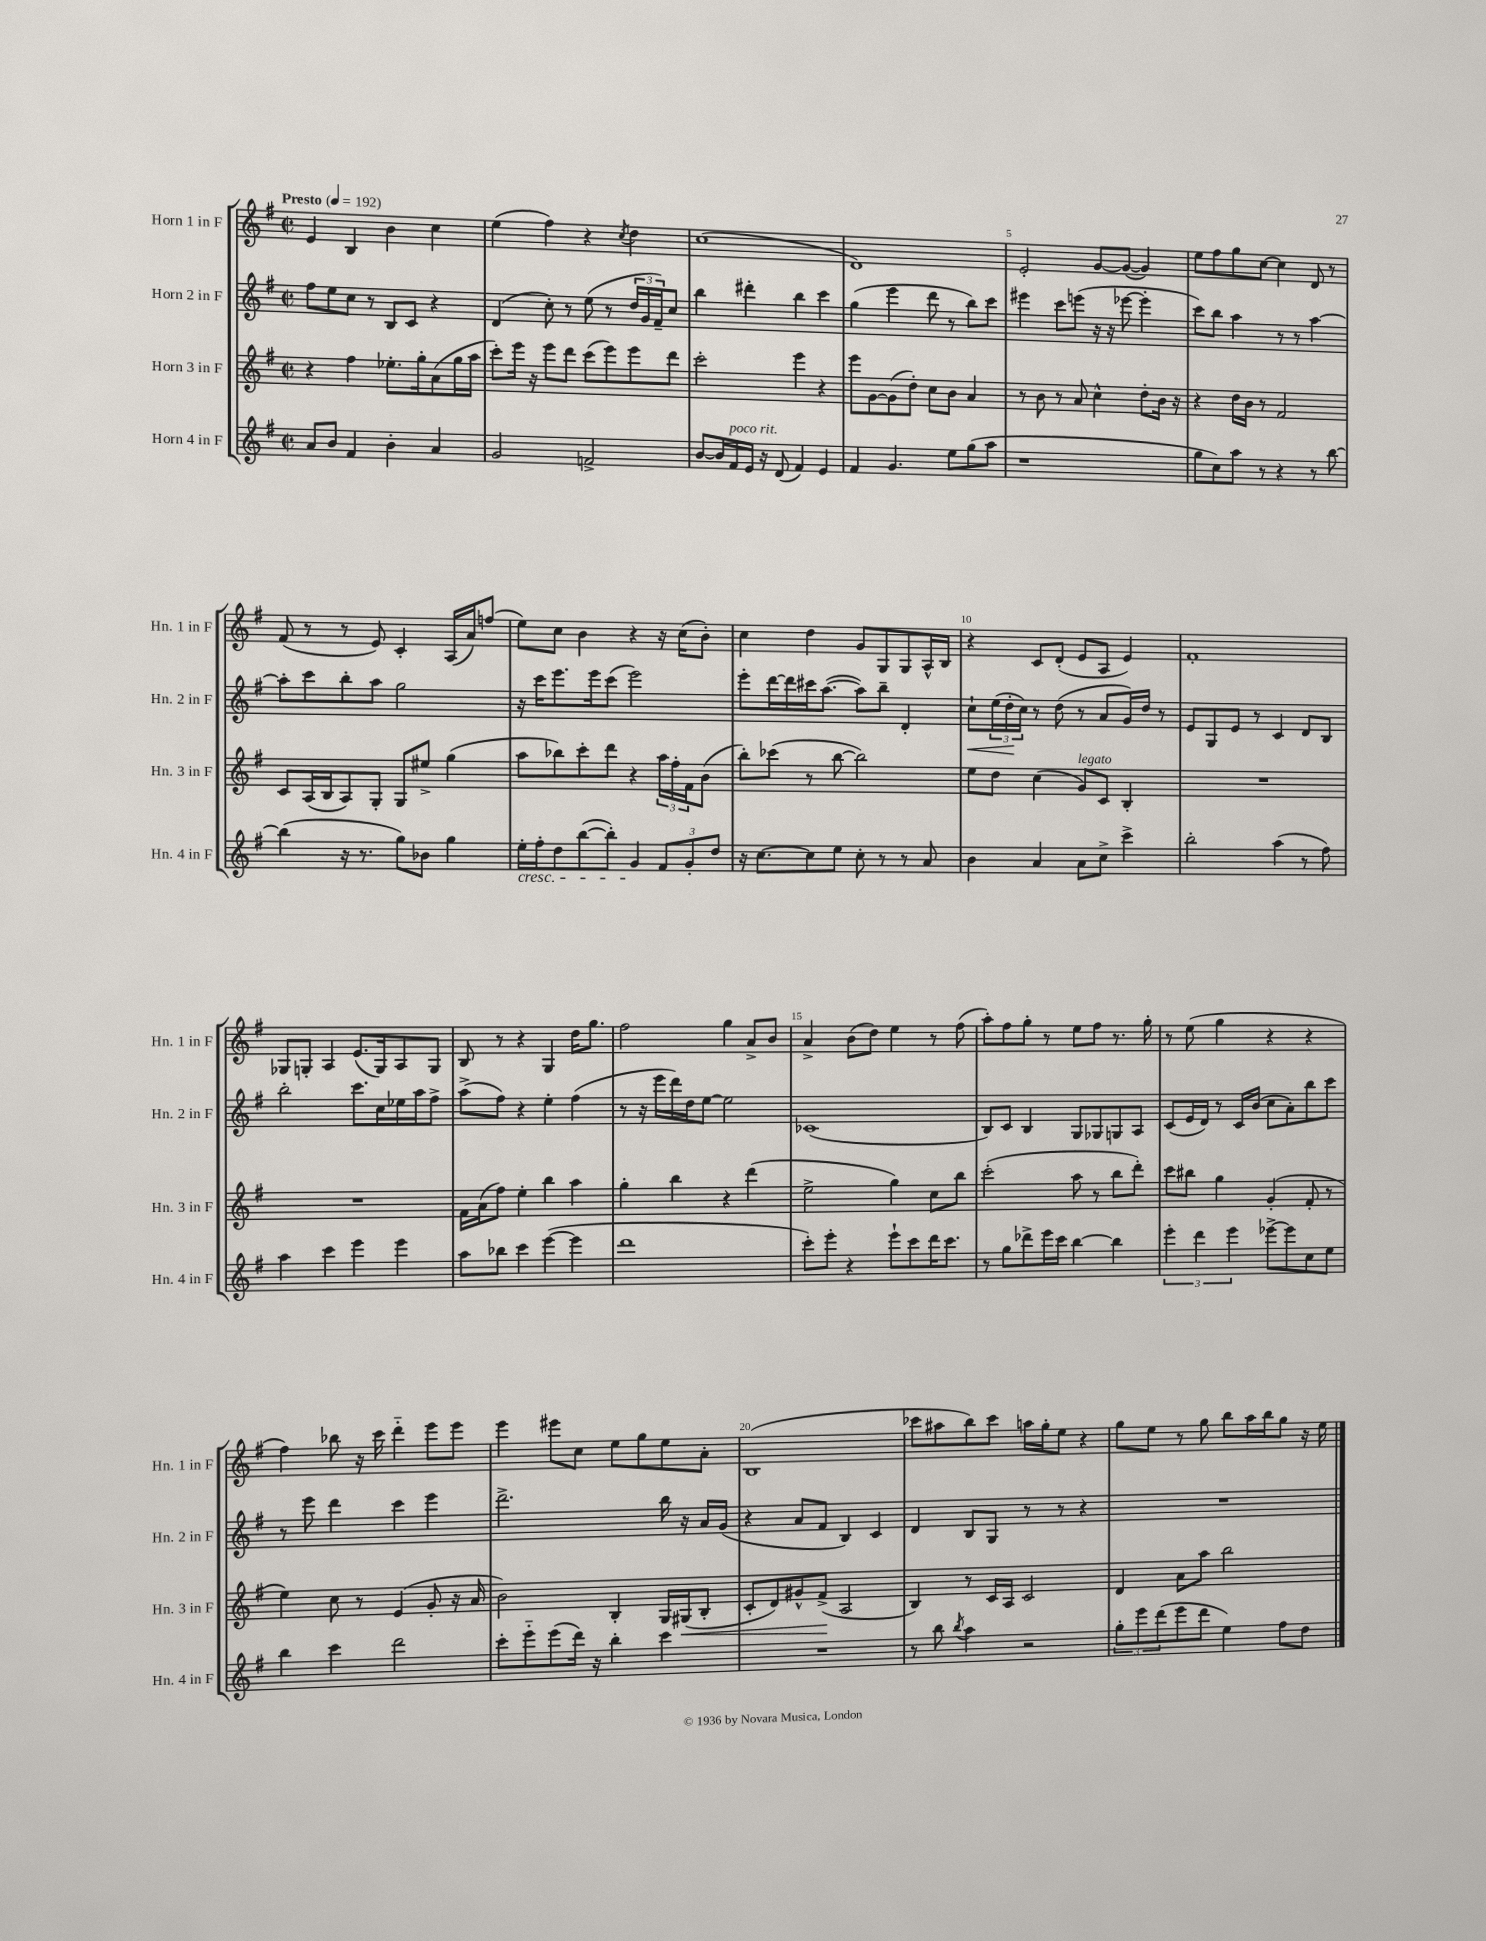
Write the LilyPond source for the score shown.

<<
\new StaffGroup <<
\new Staff = "s0" \with { instrumentName = "Horn 1 in F" shortInstrumentName = "Hn. 1 in F" } {
    \clef treble \key g \major \defaultTimeSignature \time 2/2 \tempo "Presto" 4 = 192
    e'4 b4 b'4 c''4 |
    e''4( fis''4) r4 \acciaccatura { c''8 } d''4 |
    c''1( |
    d'1) |
    e'2-. g'8~ g'8~( g'4) |
    e''8 fis''8 g''8 c''8~ c''4 d'8 r8 |
    fis'8( r8 r8 e'8) c'4-. a16( a'16) f''8( |
    e''8) c''8 b'4 r4 r16 c''16( b'8-.) |
    c''4 d''4 g'8 g8 g8 a16-^ b16 |
    r4 c'8 d'8-.( e'8 a8 e'4) |
    fis'1-. |
    ges8 g8-. a4 e'8.( g16) a8 g8 |
    b8 r8 r4 g4 d''16 g''8. |
    fis''2 g''4 a'8-> b'8 |
    a'4-> b'8( d''8) e''4 r8 fis''8( |
    a''8-.) fis''8 g''8-. r8 e''8 fis''8 r8. g''16-. |
    r8 e''8( g''4 r4 r4 |
    fis''4) bes''8 r16 c'''16 d'''4-_ e'''8 e'''8 |
    e'''4 eis'''8 c''8 e''8 g''8 e''8 a'8-. |
    b1( |
    ces'''8 ais''8 b''8) ces'''8 a''16 g''16-. e''8 r4 |
    g''8 e''8 r8 g''8 b''8 a''16 b''16 g''8 r16 e''16 \bar "|." |
}
\new Staff = "s1" \with { instrumentName = "Horn 2 in F" shortInstrumentName = "Hn. 2 in F" } {
    \clef treble \key g \major \defaultTimeSignature \time 2/2
    fis''8 e''8 c''8 r8 b8 c'8 r4 |
    d'4( c''8-.) r8 e''8( r8 \tuplet 3/2 { d''16 g'16 fis'16--) } c''8 |
    b''4 dis'''4-. b''4 c'''4 |
    g''4( e'''4 d'''8 r8 b''8) c'''8 |
    eis'''4 c'''8 e'''8( r16 r16 ees'''8~ ees'''4-. |
    c'''8) b''8 a''4 r8 r8 a''4~ |
    a''8-. c'''8 b''8-. a''8 g''2 |
    r16 c'''16 e'''8. e'''16 c'''8( e'''2) |
    e'''8-. d'''16~ d'''16 cis'''16 a''8.~( a''8) b''8-- d'4-. |
    c''8-!\< \tuplet 3/2 { e''16( d''16-.\! c''16) } r8 d''8( r8 a'8 g'16) d''16 r8 |
    e'8 g8 e'8 r8 c'4 d'8 b8 |
    b''2-. c'''8. c''16 ees''16 a''16 fis''8-> |
    a''8->( fis''8) r4 e''4-. fis''4( |
    r8 r16 e'''16 d'''16) d''16 e''8~ e''2 |
    ces'1( |
    b8) c'8 b4 g8 ges8 g8 a8 |
    c'8( e'16 d'16) r8 c'16 b'16( c''8 a'8-.) b''8 c'''8 |
    r8 e'''8 d'''4 c'''4 e'''4 |
    d'''2.-> b''16 r16 a'16 g'16( |
    r4 a'8 fis'8 b4) c'4 |
    d'4 b8 g8 r8 r8 r4 |
    R1 \bar "|." |
}
\new Staff = "s2" \with { instrumentName = "Horn 3 in F" shortInstrumentName = "Hn. 3 in F" } {
    \clef treble \key g \major \defaultTimeSignature \time 2/2
    r4 fis''4 ees''8.-. g''16-. a'8( g''16 a''16 |
    c'''8-.) e'''16 r16 e'''8 d'''8 c'''8( e'''8) e'''8 d'''8 |
    c'''2-. e'''4 r4 |
    e'''8 g'8~ g'8( d''8-.) c''8 b'8 a'4 |
    r8 b'8 r8 a'8 c''4-^ d''8-. b'16 r16 |
    r4 d''16 b'16 r8 fis'2 |
    c'8 a16( b16 a8) g8-. g8 eis''8-> g''4( |
    a''8 bes''8) c'''8-. d'''8 r4 \tuplet 3/2 { a''16 fis''16-. fis'16 } b'8( |
    b''8-.) ces'''8( r8 b''8~ b''2) |
    e''8 d''8 c''4( g'8^\markup { \italic "legato" }) c'8 b4-. |
    R1 |
    R1 |
    fis'16 a'16( fis''8) e''4-. b''4 a''4 |
    g''4-. b''4 r4 d'''4( |
    e''2-> g''4) c''8 b''8 |
    c'''2-.( a''8 r8 b''8 d'''8-.) |
    c'''8 bis''8 g''4 g'4-.( fis'8-. r8 |
    e''4) c''8 r8 e'4( g'8-. r16 a'16 |
    b'2) b4-. g16 gis16\<( b8-. |
    c'8-. d'8) gis'8-^ fis'8->\!( a2 |
    b4) r8 c'16 a16 c'2 |
    d'4 a'8 a''8 b''2 \bar "|." |
}
\new Staff = "s3" \with { instrumentName = "Horn 4 in F" shortInstrumentName = "Hn. 4 in F" } {
    \clef treble \key g \major \defaultTimeSignature \time 2/2
    a'8 b'8 fis'4 b'4-. a'4 |
    g'2 f'2-> |
    b'8~ b'16 fis'16^\markup { \italic "poco rit." } e'16 r16 d'8( fis'4) e'4 |
    fis'4 g'4. e''8 g''8( a''8 |
    r1 |
    g''8 c''8) a''8 r8 r4 r8 b''8~ |
    b''4( r16 r8. g''8) bes'8 g''4 |
    e''16-.\cresc fis''16-. d''8 b''8~( b''8-.) g'4\! \tuplet 3/2 { fis'8 g'8-. d''8 } |
    r16 c''8.~ c''8 e''8 c''8-. r8 r8 a'8 |
    b'4 a'4 a'8 c''8-> c'''4-> |
    b''2-. a''4( r8 fis''8) |
    a''4 c'''4 e'''4 e'''4 |
    a''8 bes''8 c'''4 e'''4~( e'''4 |
    d'''1 |
    c'''8-.) e'''8-. r4 e'''8-! c'''8 d'''16 c'''8. |
    r8 g''8 des'''8-> e'''16 c'''16 b''4~ b''4 |
    \tuplet 3/2 { e'''4-. d'''4 e'''4 } ees'''8~-> ees'''8 c''8 e''8 |
    b''4 c'''4 d'''2 |
    c'''8-. e'''8-_ e'''8( d'''16) r16 b''4-. c'''4 |
    R1 |
    r8 b''8 \acciaccatura { b''8 } a''4 r2 |
    \tuplet 3/2 { g''8-. e'''8 d'''8( } e'''8 d'''8 e''4) fis''8 d''8 \bar "|." |
}
>>
>>
\layout { \context { \Score \override BarNumber.break-visibility = ##(#f #t #t) barNumberVisibility = #(every-nth-bar-number-visible 5) } }
